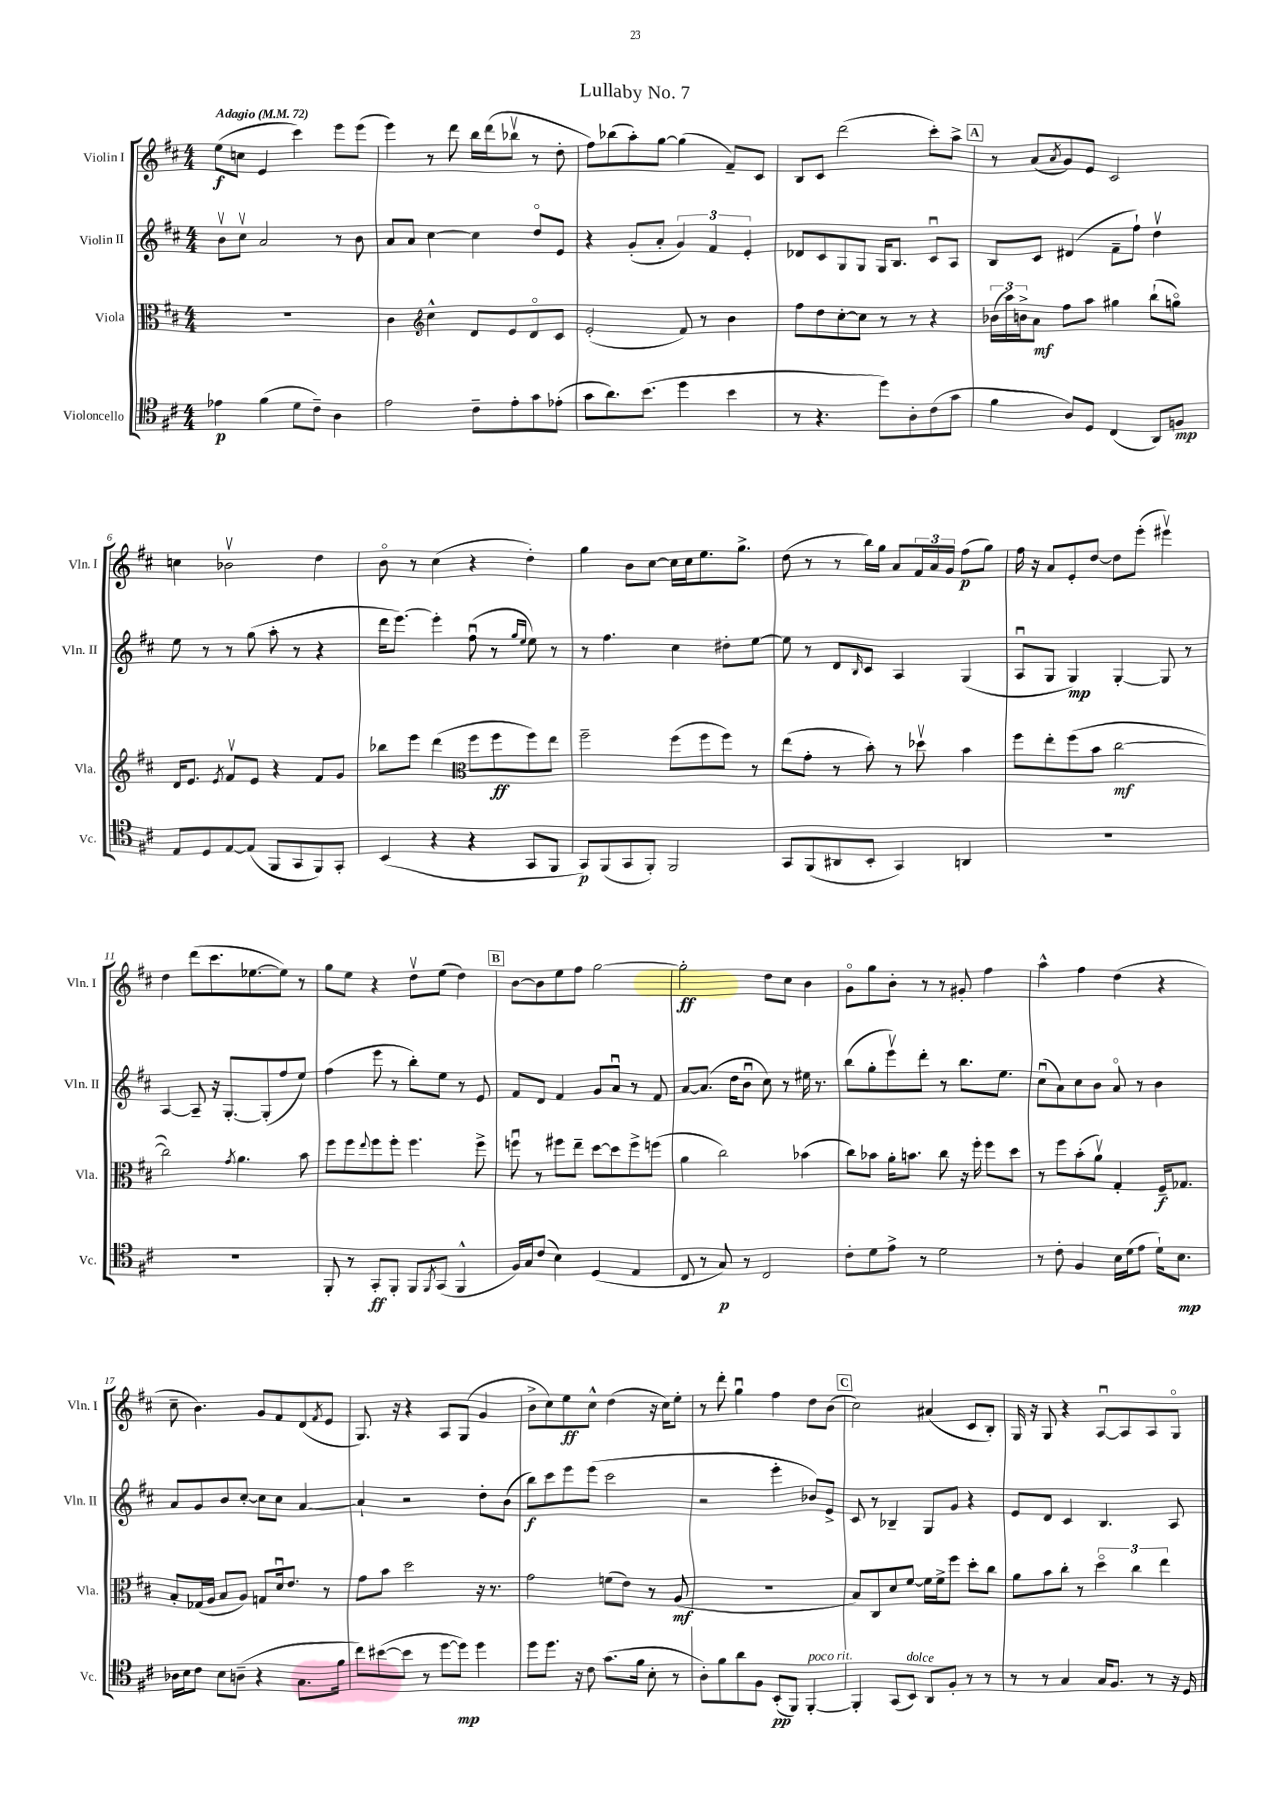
\header { title = "Lullaby No. 7" }
<<
\new StaffGroup <<
\new Staff = "s0" \with { instrumentName = "Violin I" shortInstrumentName = "Vln. I" } {
    \clef treble \key d \major \numericTimeSignature \time 4/4 \tempo "Adagio" 4 = 72
    e''8\f( c''8 e'4 cis'''4) e'''8 e'''8( |
    e'''4) r8 d'''8 b''16 d'''16( bes''8\upbow r8 d''8-. |
    fis''8) bes''8( a''8-.) g''8~ g''4( fis'8--) cis'8 |
    b8 cis'8 d'''2( cis'''8-.) a''8-> |
    \mark \markup { \box "A" } r8 a'8( \acciaccatura { a'8 } g'8) e'8 cis'2 |
    c''4 bes'2\upbow d''4 |
    b'8\flageolet r8 cis''4( r4 d''4-.) |
    g''4 b'8 cis''8~ cis''16 cis''16 e''8. g''8.-> |
    d''8( r8 r8 b''16) g''16 a'8 \tuplet 3/2 { fis'16 a'16 g'16 } fis''8\p( g''8) |
    fis''16 r16 a'8 e'8-. d''8~ d''8 e'''8-.( eis'''4\upbow) |
    d''4 d'''8( cis'''8. ees''8.~ ees''8) r8 |
    g''8 e''8 r4 d''8\upbow e''8( d''4) |
    \mark \markup { \box "B" } b'8~ b'8 e''8 fis''8 g''2~ |
    g''2-.\ff d''8 cis''8 b'4 |
    g'8\flageolet g''8 b'8-. r8 r8 gis'8-. fis''4 |
    a''4-^ fis''4 d''4( r4 |
    cis''8-- b'4.) g'8 fis'8 d'8( \acciaccatura { fis'8 } e'8 |
    g8.) r16 r4 a8 g8( g'4 |
    b'8-> cis''8) e''8\ff cis''8-^ d''4( r16 cis''16) e''8-. |
    r8 d'''8-. g''4\downbow fis''4 d''8 b'8( |
    \mark \markup { \box "C" } cis''2) ais'4( cis'8 b8-.) |
    g16 r16 g8 r4 a8~\downbow a8 a8 g8\flageolet \bar "|." |
}
\new Staff = "s1" \with { instrumentName = "Violin II" shortInstrumentName = "Vln. II" } {
    \clef treble \key d \major \numericTimeSignature \time 4/4
    b'8\upbow cis''8\upbow a'2 r8 b'8 |
    a'8 a'8 cis''4~ cis''4 d''8\flageolet e'8 |
    r4 g'8-.( a'8-. \tuplet 3/2 { g'4) fis'4 e'4-. } |
    des'8 cis'8 g8 g8 g16 b8. cis'8\downbow a8 |
    \mark \markup { \box "A" } b8 cis'8 dis'4( fis'8-- fis''8-!) d''4\upbow |
    e''8 r8 r8 g''8( a''8-. r8 r4 |
    d'''16 e'''8.~) e'''4-. fis''8\downbow( r8 \grace { g''16 e''16 } e''8) r8 |
    r8 fis''4. cis''4 dis''8-. e''8~ |
    e''8 r8 d'8 \grace { b16 } cis'8 a4 g4( |
    a8\downbow g8 g4\mp) g4~-. g8 r8 |
    a4~ a8-- r16 g8.~-. g8-.( fis''8 e''8) |
    fis''4( e'''8 r8 b''8-.) e''8 r8 e'8 |
    \mark \markup { \box "B" } fis'8 d'8 fis'4 g'8 a'8\downbow r8 fis'8 |
    a'8~ a'8.( d''16 b'8\downbow cis''8) r8 eis''16 r8. |
    b''8( g''8-. e'''8\upbow) d'''8-. r8 b''8. e''8. |
    cis''8\downbow( a'8) cis''8 b'8 a'8\flageolet r8 b'4 |
    a'8 g'8 b'8 cis''8~-. cis''8 cis''8 a'4~ |
    a'4-! r2 d''8-. b'8( |
    b''8\f) cis'''8 e'''8 e'''8( cis'''2 |
    r2 e'''4-. bes'8) e'8-> |
    \mark \markup { \box "C" } cis'8 r8 bes4-- g8 g'8 r4 |
    e'8 d'8 cis'4 b4. a8 \bar "|." |
}
\new Staff = "s2" \with { instrumentName = "Viola" shortInstrumentName = "Vla." } {
    \clef alto \key d \major \numericTimeSignature \time 4/4
    R1 |
    cis'4 \clef treble cis''4-^ d'8 e'8 d'8\flageolet cis'8 |
    e'2-.( fis'8) r8 b'4 |
    fis''8 d''8 cis''8~-. cis''8 r8 r8 r4 |
    \mark \markup { \box "A" } \tuplet 3/2 { bes'16( a''16) b'16-> } a'8\mf fis''8 a''8 gis''4 b''8-!( g''8\flageolet) |
    d'16 e'8. \acciaccatura { e'8 } fis'8\upbow e'8 r4 fis'8 g'8 |
    bes''8 e'''8 d'''4( \clef alto fis''8 fis''8\ff fis''8) e''8 |
    fis''2-- fis''8( fis''8 fis''8) r8 |
    e''8( g'8-. r8 b'8-.) r8 des''8\upbow b'4 |
    fis''8 e''8-. fis''8( b'8 cis''2~\mf |
    cis''2) \acciaccatura { g'8 } a'4. b'8 |
    fis''8 fis''8 \appoggiatura { e''8 } fis''8 fis''8-. fis''4. fis''8-> |
    \mark \markup { \box "B" } f''8\downbow r8 fis''8 e''8-- d''8~ d''8 fis''8-> f''8( |
    a'4 cis''2) bes'4( |
    cis''8) bes'8 a'16-. b'8. cis''8 r16 fis''16-. fis''8 d''8 |
    r8 fis''8 b'8-.( a'8\upbow) g4-. fis16--\f ges8. |
    b8-. ges16( a16 b8 a8) g8 d'16\downbow e'8. r8 |
    g'8 b'8 d''2 r16 r8. |
    g'2 f'8( e'8) r8 a8\mf( |
    R1 |
    \mark \markup { \box "C" } b8) cis8 d'8 fis'8~ fis'16 fis'16-> fis''8 d''8-. cis''8 |
    a'8 b'8 cis''8-. r8 \tuplet 3/2 { d''4\flageolet cis''4 e''4 } \bar "|." |
}
\new Staff = "s3" \with { instrumentName = "Violoncello" shortInstrumentName = "Vc." } {
    \clef tenor \key d \major \numericTimeSignature \time 4/4
    ees'4\p fis'4( d'8 cis'8--) a4 |
    e'2 cis'8-- e'8-. g'8 ees'8-.( |
    g'8 a'8.) b'8.( d''4 b'4 |
    r8 r4. d''8) a8-. cis'8( g'8 |
    \mark \markup { \box "A" } fis'4 a8) d8 cis4( a,8) f8\mp |
    e8 d8 e8~ e8( fis,8 g,8 fis,8) g,8-. |
    b,4( r4 r4 g,8 fis,8 |
    g,8\p) fis,8( g,8 fis,8-.) fis,2 |
    g,8 fis,8( ais,8 b,8-. g,4) a,4 |
    r1 |
    R1 |
    fis,8-. r8 g,8-.\ff fis,8-. fis,8 \acciaccatura { fis,8 } g,8( fis,4-^ |
    \mark \markup { \box "B" } fis16) g16 cis'8( b4) d4( e4 |
    cis8 r8 g8\p) r8 cis2 |
    cis'8-. d'8 e'8-> r8 d'2 |
    r8 cis'8-. fis4 b16 d'16( e'8 d'16-!) b8.\mp |
    aes16 b16 cis'8 b8 a8--( r4 g8. fis'16 |
    cis''8) bis'8~( bis'8 r8 d''8~ d''8\mp) d''4 |
    d''8 d''8. r16 cis'8 g'8.( fis'16 b8-. r8 |
    a8-.) fis'8 a'8 fis8 b,8-.\pp( fis,8) fis,4~-.^\markup { \italic "poco rit." } |
    \mark \markup { \box "C" } fis,4-. g,8( b,8^\markup { \italic "dolce" }) a,8 fis8-. r8 r8 |
    r8 r8 g4 g16 fis8. r8 r16 d16 \bar "|." |
}
>>
>>
